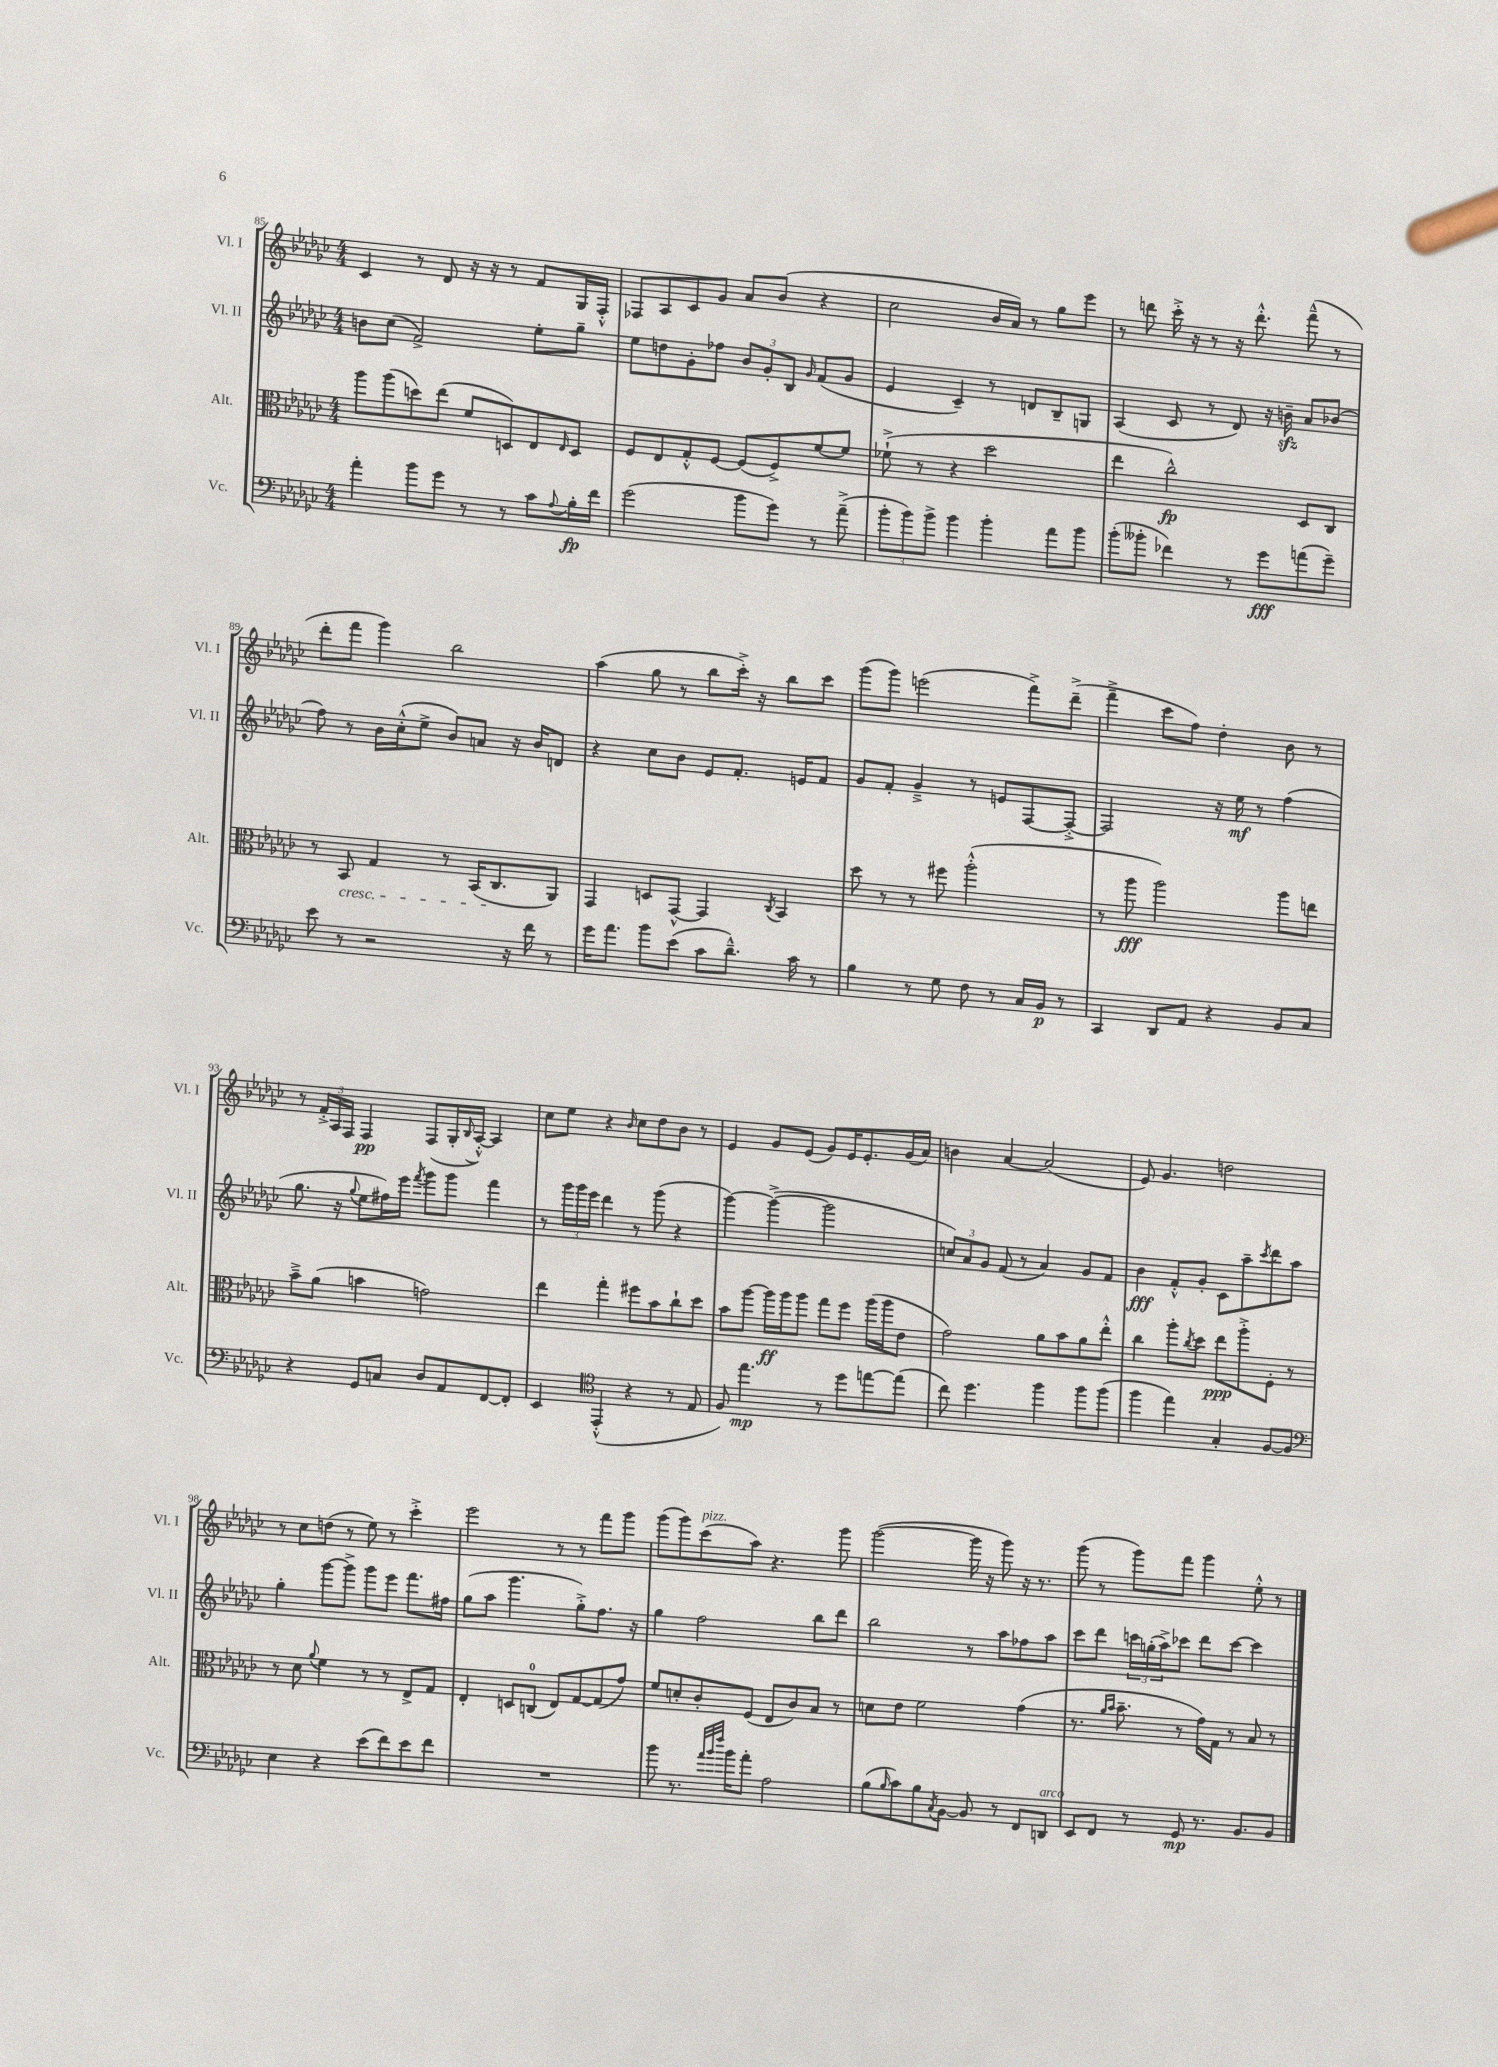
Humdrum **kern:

**kern	**dynam	**kern	**dynam	**kern	**dynam	**kern	**dynam
*part4	*part4	*part3	*part3	*part2	*part2	*part1	*part1
*staff4	*staff4	*staff3	*staff3	*staff2	*staff2	*staff1	*staff1
*I"Vc.	*	*I"Alt.	*	*I"Vl. II	*	*I"Vl. I	*
*I'Vc.	*	*I'Alt.	*	*I'Vl. II	*	*I'Vl. I	*
*clefF4	*	*clefC3	*	*clefG2	*	*clefG2	*
*k[b-e-a-d-g-c-]	*	*k[b-e-a-d-g-c-]	*	*k[b-e-a-d-g-c-]	*	*k[b-e-a-d-g-c-]	*
*M4/4	*	*M4/4	*	*M4/4	*	*M4/4	*
=85	=85	=85	=85	=85	=85	=85	=85
4a-'\	.	8aa-\L	.	8bn\L	.	4c-/	.
.	.	(8aa-\	.	(8cc-\J	.	.	.
8b-\L	.	8ddn\)	.	2f^/)	.	8r	.
8g-\J	.	(8ee-\J	.	.	.	8d-/	.
8r	.	8f/L	.	.	.	16r	.
.	.	.	.	.	.	16r	.
8r	.	8Dn/)	.	.	.	8r	.
8c-\L	.	8E-/	.	8ee-'\L	.	8f/L	.
8qqA-/	.	16qqE-/	.	.	.	.	.
16B-'\L	fp	8D/J	.	8gg-~\J	.	16G-/L	.
16f\JJ	.	.	.	.	.	16F'^^/JJ	.
=86	=86	=86	=86	=86	=86	=86	=86
(2g-\	.	8F/L	.	8ee-\L	.	8F-X/L	.
.	.	8E-/	.	8ddn\	.	8A-/	.
.	.	8G-'^^/	.	8g-'\	.	8c-/	.
.	.	[8F/J	.	8ff-X\J	.	8g-/J	.
8b-\L	.	(8F/L]	.	12b-/L	.	8a-/L	.
.	.	.	.	12g-'/	.	.	.
8g-\J)	.	8F^/)	.	.	.	(8b-/J	.
.	.	.	.	12B-/J	.	.	.
.	.	.	.	16qqg-/	.	.	.
8r	.	[8f/	.	(8f/L	.	4r	.
(8a-~^\	.	8f/J]	.	8g-/J	.	.	.
=87	=87	=87	=87	=87	=87	=87	=87
12b-'\L	.	(8f-X`^\	.	4e-/	.	2cc-\	.
12b-\)	.	.	.	.	.	.	.
.	.	8r	.	.	.	.	.
12b-^\J	.	.	.	.	.	.	.
4b-\	.	4r	.	4c-~/)	.	.	.
4b-'\	.	2dd-\	.	8r	.	16b-/LL	.
.	.	.	.	.	.	16a-/JJ)	.
.	.	.	.	8dn/L	.	8r	.
8a-\L	.	.	.	8B-~/	.	8gg-\L	.
8b-\J	.	.	.	8Gn/J	.	8eee-\J	.
=88	=88	=88	=88	=88	=88	=88	=88
(8b-'\L	.	4ee-\	.	(4A-/	.	8r	.
8b--X'\J	.	.	.	.	.	8dddn\	.
4f-X\)	.	2cc-^^\)	fp	8c-/	.	16ccc-'^\	.
.	.	.	.	.	.	16r	.
.	.	.	.	8r	.	8r	.
8r	.	.	.	8d-/)	.	16r	.
.	.	.	.	.	.	8.ddd'^^\	.
8g-\L	fff	.	.	16r	.	.	.
.	.	.	.	16bnzz~\	.	.	.
(8an\	.	8D-/L	.	8a-/L	.	(8fff~^^\	.
8g-~\J)	.	8C-/J	.	(8b-X/J	.	8r	.
!!LO:LB:g=z
=89	=89	=89	=89	=89	=89	=89	=89
8e-\	.	8r	.	8ff\)	.	8ddd-'\L	.
!	!	!LO:TX:b:i:t=cresc.	!	!	!	!	!
8r	.	8BB-/	.	8r	.	8fff\J	.
2r	.	4G-/	.	16b-\LL	.	4ggg-\)	.
.	.	.	.	(16cc-'^^\J	.	.	.
.	.	.	.	8ee-^\J	.	.	.
.	.	8r	.	8b-/L)	.	2bb-\	.
.	.	(16BB-/KL	.	8an/J	.	.	.
.	.	8.C-/	.	.	.	.	.
16r	.	.	.	16r	.	.	.
16f\	.	.	.	16b-/KL	.	.	.
8r	.	8AA-/J)	.	8dn/J	.	.	.
=90	=90	=90	=90	=90	=90	=90	=90
16g-\KL	.	4GG-/	.	4r	.	(4aa-\	.
8.a-\J	.	.	.	.	.	.	.
8b-\L	.	8Dn/L	.	8cc-\L	.	8gg-\	.
(8e-\J	.	[8GG-^^/J	.	8b-\J	.	8r	.
8c-\L	.	4GG-/]	.	8e-/L	.	8bb-\L	.
8.d-~^^\J)	.	.	.	8.f'/J	.	16ccc-'^\Jk)	.
.	.	.	.	.	.	16r	.
.	.	8qC-/	.	.	.	.	.
.	.	4BB-/	.	.	.	8bb-\L	.
16c-\	.	.	.	16en/KL	.	.	.
8r	.	.	.	8f/J	.	8ccc-\J	.
=91	=91	=91	=91	=91	=91	=91	=91
4B-\	.	8dd-\	.	8g-/L	.	(8ggg-\L	.
.	.	8r	.	8f'/J	.	8ggg-\J)	.
8r	.	8r	.	4g-~^/	.	(2eeen\	.
8G-\	.	8ff#X\	.	.	.	.	.
8F\	.	(2aa-'^^\	.	8r	.	.	.
8r	.	.	.	8en/L	.	.	.
16C-/LL	.	.	.	[8F/	.	8fff^\L)	.
16BB-/JJ	p	.	.	.	.	.	.
8r	.	.	.	8F'^/J_	.	(8ddd-~^\J	.
=92	=92	=92	=92	=92	=92	=92	=92
4CC-/	.	8r	.	2F/]	.	4fff~^\	.
.	.	8aa-\	fff	.	.	.	.
8DD-/L	.	2aa-\)	.	.	.	8ccc-\L	.
8AA-/J	.	.	.	.	.	8ff\J)	.
4r	.	.	.	16r	.	4dd-'\	.
.	.	.	.	16ee-\	mf	.	.
.	.	.	.	8r	.	.	.
8BB-/L	.	8aa-\L	.	(4ff\	.	8b-\	.
8C-/J	.	8een\J	.	.	.	8r	.
!!LO:LB:g=z
=93	=93	=93	=93	=93	=93	=93	=93
4r	.	8b-~^\L	.	8.gg-\	.	8r	.
.	.	(8a-\J	.	.	.	24f'^/LL	.
.	.	.	.	.	.	24A-/	.
.	.	.	.	16r	.	.	.
.	.	.	.	.	.	24F/JJ	.
.	.	.	.	8qqgg-/	.	.	.
8GG-/L	.	4bn\	.	8ee-\L	.	4F/	pp
8Cn/J	.	.	.	16ff#X\L)	.	.	.
.	.	.	.	16eee-\JJ	.	.	.
.	.	.	.	8qfff/	.	.	.
8D-/L	.	2gn\)	.	8ggg-\L	.	(8F/L	.
8AA-/	.	.	.	8ggg-\J	.	16G-'/L	.
.	.	.	.	.	.	8qqB-/	.
.	.	.	.	.	.	[16A-'^^/JJ)	.
[8FF/	.	.	.	4fff\	.	4A-/]	.
8FF'/J]	.	.	.	.	.	.	.
=94	=94	=94	=94	=94	=94	=94	=94
4EE-/	.	4ee-\	.	8r	.	8cc-\L	.
.	.	.	.	24ggg-\LL	.	8ee-\J	.
.	.	.	.	24ggg-\	.	.	.
.	.	.	.	24eee-\JJ	.	.	.
*clefC4	*	*	*	*	*	*	*
(4EE-'^^/	.	4gg-'\	.	4ddd-\	.	4r	.
.	.	.	.	.	.	16qqb-/	.
4r	.	8ff#X\L	.	8r	.	8cc-\L	.
.	.	8b-\	.	(8ggg-\	.	8dd-\	.
8r	.	8cc-`\	.	4r	.	8b-\J	.
8E-/	.	8dd-\J	.	.	.	8r	.
=95	=95	=95	=95	=95	=95	=95	=95
8F/)	.	8b-\L	.	[4ggg-\)	.	4e-/	.
4.ee-\	mp	[8aa-\J	.	.	.	.	.
.	.	16aa-\LL]	ff	(4ggg-^\_	.	8g-/L	.
.	.	16aa-\J	.	.	.	.	.
.	.	8aa-\J	.	.	.	(8e-/J	.
8r	.	8gg-\L	.	2ggg-\]	.	8g-/L)	.
8dd-\L	.	8ff\J	.	.	.	16e-/K	.
.	.	.	.	.	.	8.e-'/	.
[8een\	.	(16aa-\LL	.	.	.	.	.
.	.	16aa-\J	.	.	.	.	.
(8ee\J]	.	8e-\J	.	.	.	(16g-/L	.
.	.	.	.	.	.	16a-/JJ)	.
=96	=96	=96	=96	=96	=96	=96	=96
8cc-\)	.	2g-\)	.	12ccn/L)	.	4bn\	.
.	.	.	.	12a-/	.	.	.
4.dd-\	.	.	.	.	.	.	.
.	.	.	.	12g-/J	.	.	.
.	.	.	.	(8f/	.	[4a-/	.
.	.	.	.	8r	.	.	.
4ff\	.	8a-\L	.	4a-/)	.	(2a-/]	.
.	.	8b-\	.	.	.	.	.
8ff\L	.	8a-\	.	8g-/L	.	.	.
(8ff\J	.	8ee-'^^\J	.	8f/J	.	.	.
=97	=97	=97	=97	=97	=97	=97	=97
4ff\	.	4cc-\	.	4b-\	fff	8e-/)	.
.	.	.	.	.	.	4.g-/	.
4ee-\)	.	8aa-'\L	.	8f'^^/L	.	.	.
.	.	8qcc-/	.	.	.	.	.
.	.	8dd-\J	.	8g-'/J	.	.	.
4G-'/	.	8ee-\L	ppp	8c-\L	.	2ddn\	.
.	.	8aa-'^\	.	8aa-~\	.	.	.
.	.	.	.	8qccc-/	.	.	.
[8F/L	.	8F'\J	.	8ddd-\	.	.	.
8F/J]	.	8r	.	8aa-\J	.	.	.
!!LO:LB:g=z
=98	=98	=98	=98	=98	=98	=98	=98
*clefF4	*	*	*	*	*	*	*
4E-\	.	8r	.	4gg-'\	.	8r	.
.	.	8d-\	.	.	.	8cc-\L	.
.	.	8qqa-/	.	.	.	.	.
4r	.	4f\	.	[8ggg-\L	.	(8ddn\J	.
.	.	.	.	8ggg-^\J]	.	8r	.
(8e-\L	.	8r	.	8ggg-\L	.	8ee-\)	.
8f\)	.	8r	.	8eee-\J	.	8r	.
8e-\	.	8E-^/L	.	8.fff\L	.	4ccc-'^\	.
8f\J	.	8G-/J	.	.	.	.	.
.	.	.	.	16ff#X\Jk	.	.	.
=99	=99	=99	=99	=99	=99	=99	=99
1r	.	4E-'/	.	(8gg-\L	.	2eee-\	.
.	.	.	.	8aa-\J	.	.	.
.	.	8Dn/L	.	4.ggg-\	.	.	.
.	.	(8Cn/J	.	.	.	.	.
.	.	8E-/L)	.	.	.	8r	.
.	.	[8G-/	.	8gg-'^\L)	.	8r	.
.	.	(8G-/]	.	8.ff\J	.	8fff\L	.
.	.	8g-/J)	.	.	.	8ggg-\J	.
.	.	.	.	16r	.	.	.
=100	=100	=100	=100	=100	=100	=100	=100
8b-\	.	8f/L	.	4gg-\	.	(8ggg-\L	.
8.r	.	8dn'/	.	.	.	8ggg-\)	.
!	!	!	!	!	!	!LO:TX:a:i:t=pizz.	!
.	.	8c-'/	.	2ff\	.	(8ccc-\	.
32qqa-/LLL	.	.	.	.	.	.	.
32qqb-/	.	.	.	.	.	.	.
32qqff/JJJ	.	.	.	.	.	.	.
16b-\KL	.	.	.	.	.	.	.
8a-'\J	.	(8F/J	.	.	.	8aa-\J)	.
2A-\	.	8E-/L	.	.	.	4.r	.
.	.	8c-/)	.	.	.	.	.
.	.	8B-/J	.	8bb-\L	.	.	.
.	.	8r	.	8ddd-\J	.	8ggg-\	.
=101	=101	=101	=101	=101	=101	=101	=101
(8B-\L	.	8dn\L	.	2bb-\	.	([2ggg-\	.
16qqB-/	.	.	.	.	.	.	.
8c-\)	.	8e-\J	.	.	.	.	.
8B-\	.	2f\	.	.	.	.	.
8qC-/	.	.	.	.	.	.	.
[8BB-\J	.	.	.	.	.	.	.
8BB-/]	.	.	.	8r	.	16ggg-\]	.
.	.	.	.	.	.	16r	.
8r	.	.	.	8aa-\L	.	8ggg-\)	.
8FF/L	.	(4g-\	.	8ff-X\	.	16r	.
.	.	.	.	.	.	8.r	.
!LO:TX:a:i:t=arco	!	!	!	!	!	!	!
8DDn/J	.	.	.	8aa-\J	.	.	.
=102	=102	=102	=102	=102	=102	=102	=102
8EE-/L	.	8.r	.	8ccc-\L	.	(8ggg-\	.
8FF/J	.	.	.	8ddd-\J	.	8r	.
.	.	16qqa-/LL	.	.	.	.	.
.	.	16qqb-/JJ	.	.	.	.	.
.	.	8.b-~\	.	.	.	.	.
8r	.	.	.	24cccn\LL	.	8ggg-\L)	.
.	.	.	.	(24ggn'\	.	.	.
.	.	.	.	24aa-^\J)	.	.	.
8GG-/	mp	8r	.	8ccc-X\J	.	8fff\J	.
8.r	.	16g-\LL)	.	8ddd-\L	.	4ggg-\	.
.	.	16G-\JJ	.	.	.	.	.
.	.	8r	.	[8ccc-\J	.	.	.
8.BB-/L	.	.	.	.	.	.	.
.	.	8B-/	.	4ccc-\]	.	8ee-'^^\	.
8BB-/J	.	8r	.	.	.	8r	.
==	==	==	==	==	==	==	==
*-	*-	*-	*-	*-	*-	*-	*-
